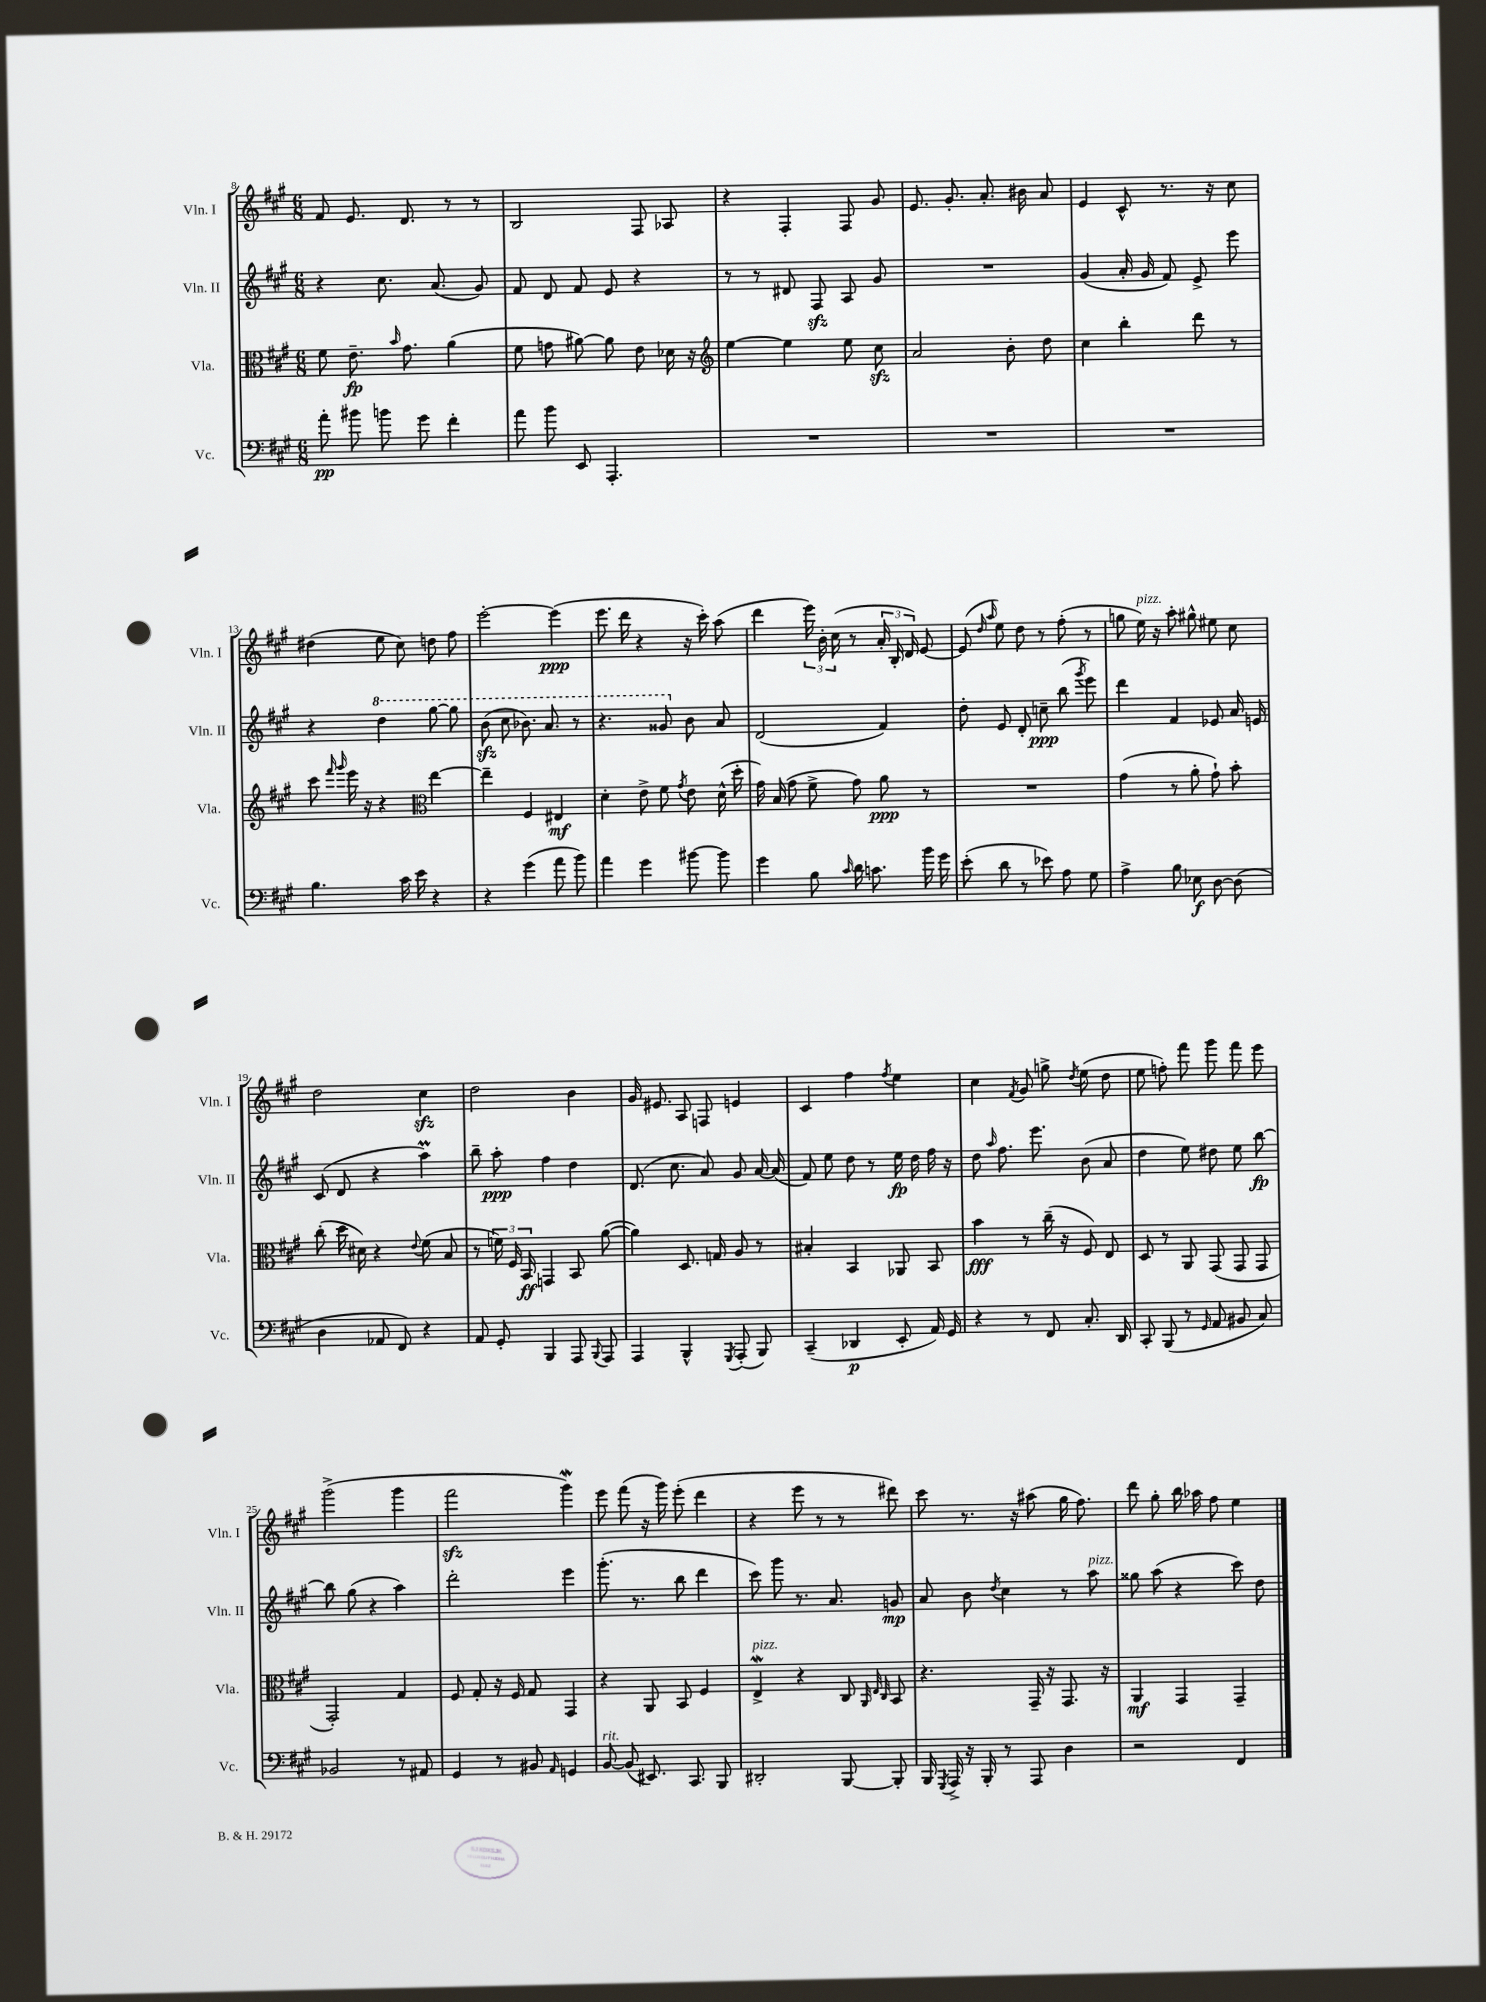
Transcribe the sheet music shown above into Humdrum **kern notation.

**kern	**dynam	**kern	**dynam	**kern	**dynam	**kern	**dynam
*part4	*part4	*part3	*part3	*part2	*part2	*part1	*part1
*staff4	*staff4	*staff3	*staff3	*staff2	*staff2	*staff1	*staff1
*I"Vc.	*	*I"Vla.	*	*I"Vln. II	*	*I"Vln. I	*
*I'Vc.	*	*I'Vla.	*	*I'Vln. II	*	*I'Vln. I	*
*clefF4	*	*clefC3	*	*clefG2	*	*clefG2	*
*k[f#c#g#]	*	*k[f#c#g#]	*	*k[f#c#g#]	*	*k[f#c#g#]	*
*M6/8	*	*M6/8	*	*M6/8	*	*M6/8	*
=8	=8	=8	=8	=8	=8	=8	=8
8a'\	pp	8f#\	.	4r	.	8f#/	.
8b#X\	.	8.e~\	fp	.	.	8.e/	.
8bn\	.	.	.	8.cc#\	.	.	.
.	.	16qqb/	.	.	.	.	.
.	.	8.g#\	.	.	.	8.d/	.
8g#\	.	.	.	.	.	.	.
.	.	.	.	(8.a/	.	.	.
4f#'\	.	(4a\	.	.	.	8r	.
.	.	.	.	8g#/)	.	8r	.
=9	=9	=9	=9	=9	=9	=9	=9
8a\	.	8f#\	.	8f#/	.	2B/	.
8b\	.	8gn\	.	8d/	.	.	.
8EE/	.	[8a#X\)	.	8f#/	.	.	.
4.AAA'/	.	8a#\]	.	8e/	.	.	.
.	.	8e\	.	4r	.	8F#/	.
.	.	16d-X\	.	.	.	8A-X/	.
.	.	16r	.	.	.	.	.
=10	=10	=10	=10	=10	=10	=10	=10
*	*	*clefG2	*	*	*	*	*
2.r	.	[4ee\	.	8r	.	4r	.
.	.	.	.	8r	.	.	.
.	.	4ee\]	.	8d#X/	.	4F#'/	.
.	.	.	.	8F#zz/	.	.	.
.	.	8ee\	.	8A/	.	8F#/	.
.	.	8cc#zz\	.	8g#/	.	8g#/	.
=11	=11	=11	=11	=11	=11	=11	=11
2.r	.	2a/	.	2.r	.	8.e/	.
.	.	.	.	.	.	8.g#'/	.
.	.	.	.	.	.	8.a'/	.
.	.	8b'\	.	.	.	.	.
.	.	.	.	.	.	16b#X\	.
.	.	8dd\	.	.	.	8a/	.
=12	=12	=12	=12	=12	=12	=12	=12
2.r	.	4cc#\	.	(4g#/	.	4e/	.
.	.	4bb'\	.	16a'/	.	8c#^^/	.
.	.	.	.	16g#/	.	.	.
.	.	.	.	8f#/)	.	8.r	.
.	.	8ddd\	.	8e^/	.	.	.
.	.	.	.	.	.	16r	.
.	.	8r	.	8eee\	.	8cc#\	.
!!LO:LB:g=z
=13	=13	=13	=13	=13	=13	=13	=13
4.B\	.	8ccc#\	.	4r	.	(4dd#X\	.
.	.	16qqfff#/	.	.	.	.	.
.	.	16qqggg#/	.	.	.	.	.
.	.	16eee\	.	.	.	.	.
.	.	16r	.	.	.	.	.
*	*	*	*	*8va	*	*	*
.	.	4r	.	4ddd\	.	8ee\	.
16c#\	.	.	.	.	.	8cc#\)	.
16e\	.	.	.	.	.	.	.
*	*	*clefC3	*	*	*	*	*
4r	.	[4ee\	.	[8ggg#\	.	8ddn\	.
.	.	.	.	8ggg#\]	.	8ff#\	.
=14	=14	=14	=14	=14	=14	=14	=14
4r	.	4ee~\]	.	(8bbzz\	.	[2eee'\	.
.	.	.	.	8ccc#\	.	.	.
(4g#\	.	4F#/	.	8.bb-X\)	.	.	.
.	.	.	.	8.aa/	.	.	.
8a\	.	4E#X/	mf	.	.	(4eee\]	ppp
8b\)	.	.	.	8r	.	.	.
=15	=15	=15	=15	=15	=15	=15	=15
4a\	.	4d'\	.	4.r	.	8.eee\	.
.	.	.	.	.	.	16ddd\	.
4g#\	.	8e^\	.	.	.	4r	.
.	.	8f#\	.	8gg##X/	.	.	.
.	.	8qg#/	.	.	.	.	.
*	*	*	*	*X8va	*	*	*
[8b#X\	.	8e\	.	8b\	.	16r	.
.	.	.	.	.	.	16ccc#'\)	.
8b#\]	.	(16d^^\	.	8a/	.	(8aa\	.
.	.	16dd'\	.	.	.	.	.
=16	=16	=16	=16	=16	=16	=16	=16
4g#\	.	16g#\)	.	(2d/	.	4ddd\	.
.	.	(16B/	.	.	.	.	.
.	.	8g#\	.	.	.	.	.
8B\	.	8f#^\	.	.	.	24eee\)	.
.	.	.	.	.	.	24b'\	.
.	.	.	.	.	.	(24cc#\	.
16qqc#/	.	.	.	.	.	.	.
16d\	.	8g#\)	.	.	.	8r	.
8.cn\	.	.	.	.	.	.	.
.	.	8a\	ppp	4f#/)	.	24a'/	.
.	.	.	.	.	.	24B'/	.
.	.	.	.	.	.	24d/)	.
16b\	.	8r	.	.	.	[8e/	.
16g#\	.	.	.	.	.	.	.
=17	=17	=17	=17	=17	=17	=17	=17
(8e'\	.	2.r	.	8dd'\	.	(8e/]	.
.	.	.	.	.	.	16qqdd/	.
.	.	.	.	.	.	16qqaa/	.
8d\	.	.	.	8e/	.	8ee\)	.
8r	.	.	.	8d'/	.	8dd\	.
8e-X\)	.	.	.	8ccn~\	ppp	8r	.
8A\	.	.	.	(8bb\	.	(8ff#'\	.
.	.	.	.	8qggg#/	.	.	.
8G#\	.	.	.	8eee\)	.	8r	.
=18	=18	=18	=18	=18	=18	=18	=18
4A^\	.	(4g#\	.	4ddd\	.	8ggn\	.
!	!	!	!	!	!	!LO:TX:a:i:t=pizz.	!
.	.	.	.	.	.	16ee\)	.
.	.	.	.	.	.	16r	.
8B\	.	8r	.	4f#/	.	8aa'\	.
8E-X\	f	8a'\	.	.	.	8gg#X^^\	.
[8D\	.	8g#`\)	.	8e-X/	.	8ee#X\	.
(8D\]	.	8b'\	.	16a/	.	8cc#\	.
.	.	.	.	16en/	.	.	.
!!LO:LB:g=z
=19	=19	=19	=19	=19	=19	=19	=19
4D\	.	(8cc#'\	.	(8c#/	.	2dd\	.
.	.	16dd\	.	8d/	.	.	.
.	.	16d#X\)	.	.	.	.	.
8AA-X/	.	4r	.	4r	.	.	.
8FF#/)	.	.	.	.	.	.	.
.	.	8qqe/	.	.	.	.	.
4r	.	(8f#\	.	4aaM\)	.	4cc#zz\	.
.	.	8B/	.	.	.	.	.
=20	=20	=20	=20	=20	=20	=20	=20
8AA/	.	8r	.	8bb~\	.	2dd\	.
8GG#'/	.	24fn\)	.	8aa'\	ppp	.	.
.	.	24F#/	.	.	.	.	.
.	.	24BB/	ff	.	.	.	.
4BBB/	.	4GGn/	.	4ff#\	.	.	.
8AAA/	.	8BB/	.	4dd\	.	4b\	.
8qqBBB/	.	.	.	.	.	.	.
8AAA/	.	([8a\	.	.	.	.	.
=21	=21	=21	=21	=21	=21	=21	=21
4AAA/	.	4a\])	.	(8.d/	.	16g#/	.
.	.	.	.	.	.	8.e#X/	.
.	.	.	.	8.cc#\	.	.	.
4BBB^^/	.	8.D/	.	.	.	8A/	.
.	.	.	.	8a/)	.	8Fn/	.
.	.	16Gn/	.	.	.	.	.
8qGGG#/	.	.	.	.	.	.	.
(8AAA'/	.	8A/	.	8g#/	.	4en/	.
8BBB/)	.	8r	.	[16a/	.	.	.
.	.	.	.	(16a/]	.	.	.
=22	=22	=22	=22	=22	=22	=22	=22
(4CC#~/	.	4B#X'/	.	8f#/)	.	4c#/	.
.	.	.	.	8ee\	.	.	.
4DD-X/	p	4BB/	.	8dd\	.	4ff#\	.
.	.	.	.	8r	.	.	.
.	.	.	.	.	.	8qff#/	.
8EE'/	.	8AA-X/	.	16ee\	fp	4ee\	.
.	.	.	.	16dd\	.	.	.
16AA/)	.	8BB/	.	16ff#\	.	.	.
16GG#/	.	.	.	16r	.	.	.
=23	=23	=23	=23	=23	=23	=23	=23
4r	.	4b\	fff	8dd\	.	4cc#\	.
.	.	.	.	16qqaa/	.	.	.
.	.	.	.	8.ff#\	.	.	.
.	.	.	.	.	.	8qf#/	.
8r	.	8r	.	.	.	8g#/	.
.	.	.	.	8.eee\	.	.	.
8FF#/	.	(16cc#~\	.	.	.	8ggn^\	.
.	.	16r	.	.	.	.	.
.	.	.	.	.	.	8qdd/	.
8.C#'/	.	8F#/)	.	(8b\	.	(8ee\	.
.	.	8E/	.	8a/	.	8dd\	.
16DD/	.	.	.	.	.	.	.
=24	=24	=24	=24	=24	=24	=24	=24
8CC#'/	.	8D/	.	4dd\	.	8ee\	.
(8BBB/	.	8r	.	.	.	8ffn'\)	.
8r	.	8AA/	.	8ee\)	.	8fff#\	.
16qqGG#/	.	.	.	.	.	.	.
8AA/	.	(8GG#/	.	8dd#X\	.	8ggg#\	.
8BB#X/	.	8GG#/	.	8ee\	.	8fff#\	.
8C#/)	.	8GG#/	.	[8bb\	fp	8eee\	.
!!LO:LB:g=z
=25	=25	=25	=25	=25	=25	=25	=25
2BB-X/	.	2GG#'/)	.	8bb\]	.	(2ggg#^\	.
.	.	.	.	(8gg#\	.	.	.
.	.	.	.	4r	.	.	.
8r	.	4G#/	.	4aa\)	.	4ggg#\	.
8AA#X/	.	.	.	.	.	.	.
=26	=26	=26	=26	=26	=26	=26	=26
4GG#/	.	8F#/	.	2ddd'\	.	2fff#zz\	.
.	.	8G#'/	.	.	.	.	.
8r	.	16r	.	.	.	.	.
.	.	16F#/	.	.	.	.	.
8BB#X/	.	8G#/	.	.	.	.	.
16qqAA/	.	.	.	.	.	.	.
4GGn/	.	4GG#/	.	4eee\	.	4ggg#W\)	.
=27	=27	=27	=27	=27	=27	=27	=27
!LO:TX:a:i:t=rit.	!	!	!	!	!	!	!
[8BB/	.	4r	.	(8.ggg#'\	.	8eee\	.
(8BB/]	.	.	.	.	.	(8fff#\	.
.	.	.	.	8.r	.	.	.
8.EE#X/)	.	8AA/	.	.	.	16r	.
.	.	.	.	.	.	16ggg#\)	.
.	.	8BB/	.	8bb\	.	(8eee'\	.
8.CC#/	.	.	.	.	.	.	.
.	.	4F#/	.	4ddd\	.	4ddd\	.
8BBB/	.	.	.	.	.	.	.
=28	=28	=28	=28	=28	=28	=28	=28
!	!	!LO:TX:a:i:t=pizz.	!	!	!	!	!
2DD#X'/	.	4EW^/	.	8ccc#\)	.	4r	.
.	.	.	.	8ggg#\	.	.	.
.	.	4r	.	8.r	.	8eee\	.
.	.	.	.	.	.	8r	.
.	.	.	.	8.a/	.	.	.
[8BBB/	.	8C#/	.	.	.	8r	.
.	.	32qqAA/	.	.	.	.	.
.	.	32qqE/	.	.	.	.	.
.	.	32qqC#/	.	.	.	.	.
8BBB'/]	.	8BB/	.	8gn/	mp	8ddd#X\)	.
=29	=29	=29	=29	=29	=29	=29	=29
16BBB/	.	4.r	.	8a/	.	8ccc#\	.
8qGGG#/	.	.	.	.	.	.	.
16AAA^/	.	.	.	.	.	.	.
16r	.	.	.	8b\	.	8.r	.
16BBB'/	.	.	.	.	.	.	.
.	.	.	.	8qdd/	.	.	.
8r	.	.	.	4cc#\	.	.	.
.	.	.	.	.	.	16r	.
8AAA/	.	16GG#~/	.	.	.	(8aa#X\	.
.	.	16r	.	.	.	.	.
4D\	.	8.GG#/	.	8r	.	16gg#\	.
.	.	.	.	.	.	8.ff#\)	.
!	!	!	!	!LO:TX:a:i:t=pizz.	!	!	!
.	.	.	.	8aa\	.	.	.
.	.	16r	.	.	.	.	.
=30	=30	=30	=30	=30	=30	=30	=30
2r	.	4AA/	mf	8gg##X\	.	8ddd\	.
.	.	.	.	(8aa\	.	8gg#'\	.
.	.	4GG#/	.	4r	.	16bb\	.
.	.	.	.	.	.	16aa-X\	.
.	.	.	.	.	.	8ff#\	.
4FF#/	.	4GG#~/	.	8ccc#\)	.	4ee\	.
.	.	.	.	8dd\	.	.	.
==	==	==	==	==	==	==	==
*-	*-	*-	*-	*-	*-	*-	*-
